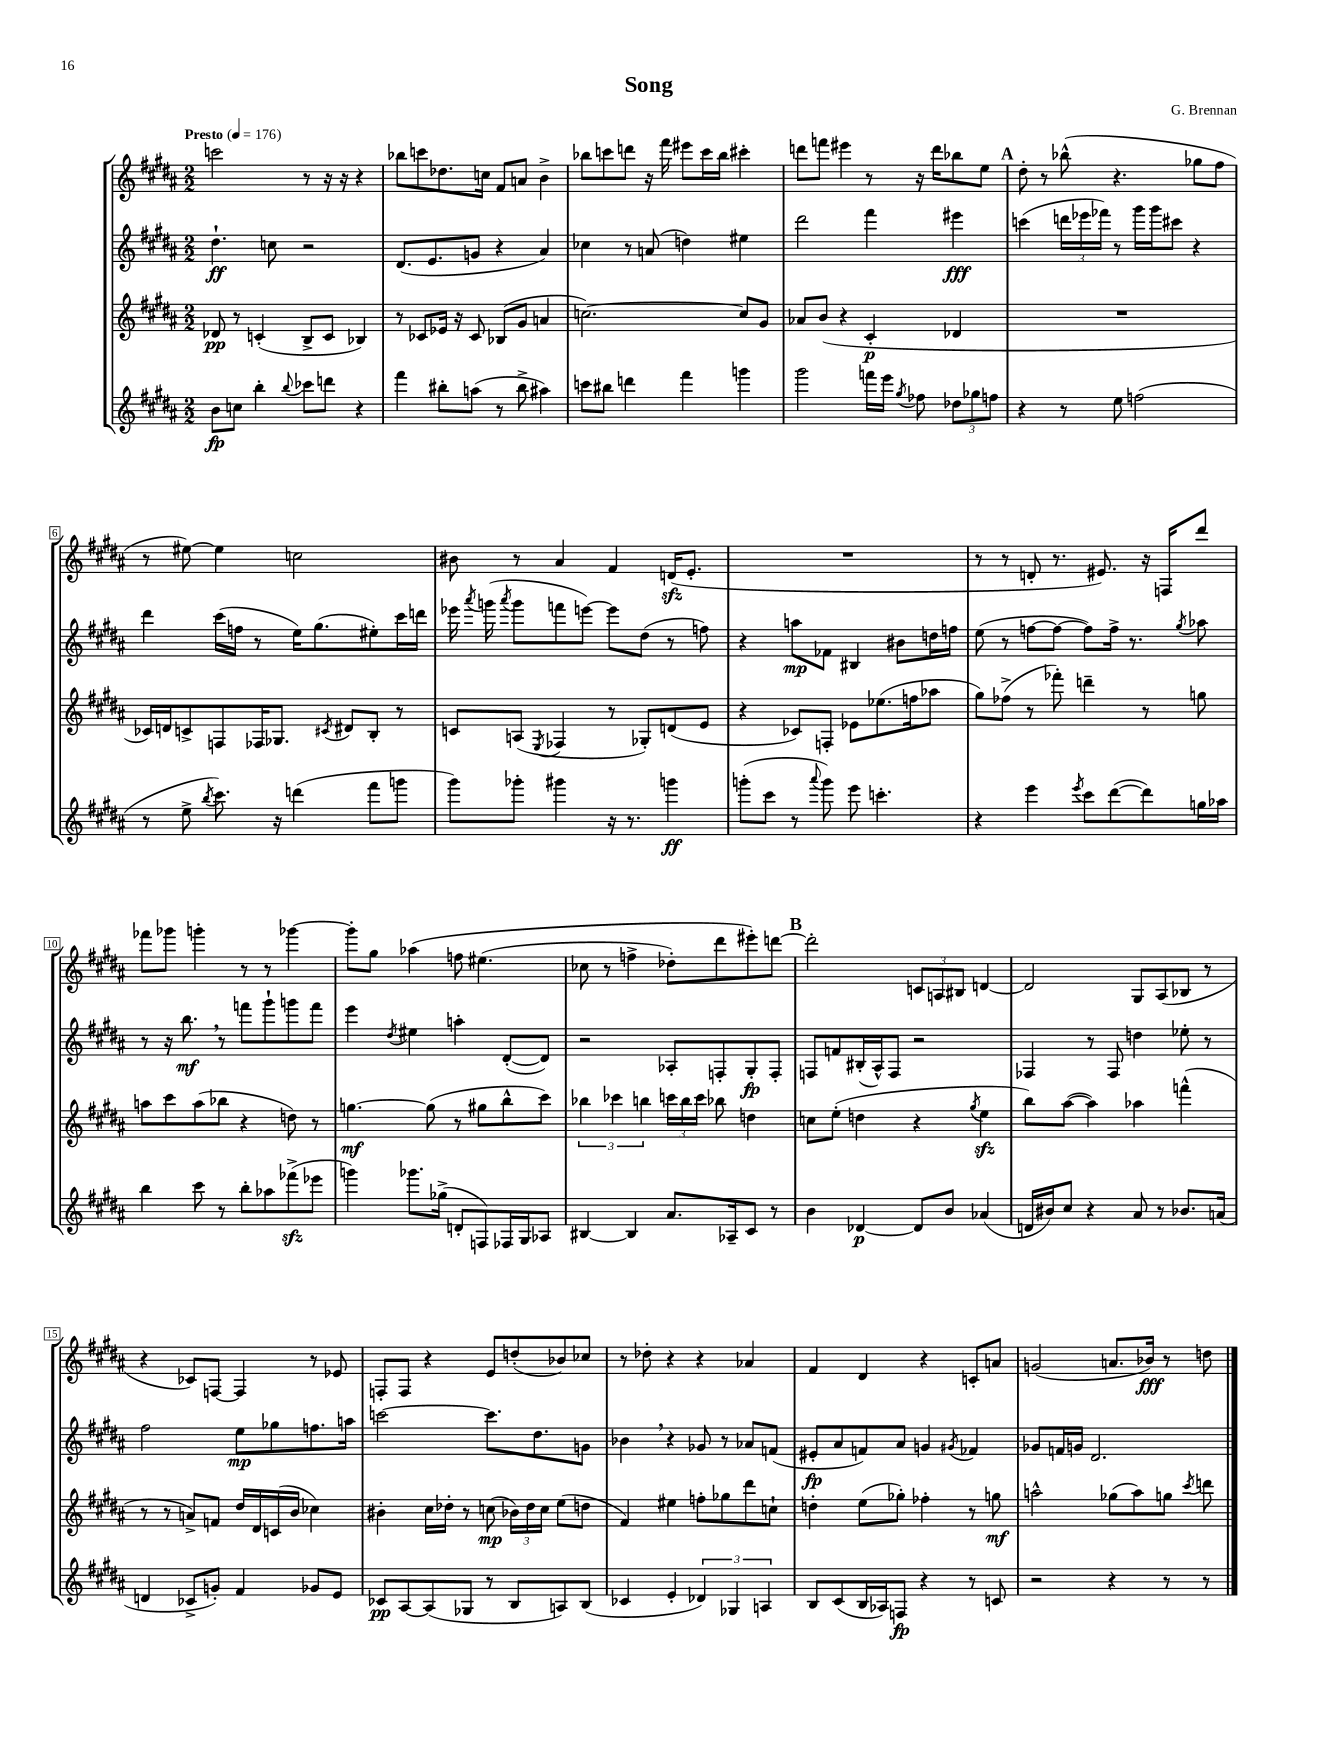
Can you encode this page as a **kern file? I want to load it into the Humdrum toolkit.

**kern	**dynam	**kern	**dynam	**kern	**dynam	**kern	**dynam
*part4	*part4	*part3	*part3	*part2	*part2	*part1	*part1
*staff4	*staff4	*staff3	*staff3	*staff2	*staff2	*staff1	*staff1
*clefG2	*	*clefG2	*	*clefG2	*	*clefG2	*
*k[f#c#g#d#a#]	*	*k[f#c#g#d#a#]	*	*k[f#c#g#d#a#]	*	*k[f#c#g#d#a#]	*
*M2/2	*	*M2/2	*	*M2/2	*	*M2/2	*
*MM176	*	*MM176	*	*MM176	*	*MM176	*
=1	=1	=1	=1	=1	=1	=1	=1
!	!	!	!	!	!	!LO:TX:a:B:t=Presto	!
8b\L	fp	8d-X/	pp	4.dd#`\	ff	2cccn\	.
8ccn\J	.	8r	.	.	.	.	.
4bb'\	.	(4cn'/	.	.	.	.	.
.	.	.	.	8ccn\	.	.	.
8qqbb/	.	.	.	.	.	.	.
8ccc-X\L	.	8B^/L	.	2r	.	8r	.
8dddn\J	.	8c/J	.	.	.	16r	.
.	.	.	.	.	.	16r	.
4r	.	4B-X/)	.	.	.	4r	.
=2	=2	=2	=2	=2	=2	=2	=2
4fff#\	.	8r	.	(8.d#/L	.	8bb-X\L	.
.	.	8c-X/L	.	.	.	8cccn\	.
.	.	.	.	8.e/	.	.	.
8bb#X'\L	.	16e-X/Jk	.	.	.	8.dd-X\	.
.	.	16r	.	.	.	.	.
(8aan\J	.	8c-/	.	8gn/J	.	.	.
.	.	.	.	.	.	16ccn\Jk	.
8r	.	(8B-X/L	.	4r	.	8f#/L	.
8bb#^\	.	8g#/J	.	.	.	8an/J	.
4aa#X\)	.	4an/	.	4a#/)	.	4b^\	.
=3	=3	=3	=3	=3	=3	=3	=3
8cccn\L	.	[2.ccn\)	.	4cc-X\	.	8bb-X\L	.
8bb#X\J	.	.	.	.	.	8cccn\	.
4dddn\	.	.	.	8r	.	8dddn\J	.
.	.	.	.	(8an/	.	16r	.
.	.	.	.	.	.	16fff#\	.
4fff#\	.	.	.	4ddn\)	.	8eee#X\L	.
.	.	.	.	.	.	16ccc\L	.
.	.	.	.	.	.	16bb-\JJ	.
4gggn\	.	8cc/L]	.	4ee#X\	.	4ccc#X'\	.
.	.	8g#/J	.	.	.	.	.
=4	=4	=4	=4	=4	=4	=4	=4
2ggg#\	.	8a-X/L	.	2ddd#\	.	8dddn\L	.
.	.	(8b/J	.	.	.	8fffn\J	.
.	.	4r	.	.	.	4eee#X\	.
16fffn\LL	.	4c#'/	p	4fff#\	.	8r	.
16eee\JJ	.	.	.	.	.	.	.
8qgg#/	.	.	.	.	.	.	.
8ff-X\	.	.	.	.	.	16r	.
.	.	.	.	.	.	16ddd\KL	.
12dd-X\L	.	4d-X/	.	4eee#X\	fff	8bb-X\	.
12gg-X\	.	.	.	.	.	.	.
.	.	.	.	.	.	8ee\J	.
12ffn\J	.	.	.	.	.	.	.
!!LO:REH:place=s1:t=A
=5	=5	=5	=5	=5	=5	=5	=5
4r	.	1r	.	(4cccn\	.	8dd#'\	.
.	.	.	.	.	.	8r	.
8r	.	.	.	24dddn\LL	.	(8bb-X^^\	.
.	.	.	.	24eee-X\	.	.	.
.	.	.	.	24fff-X\JJ)	.	.	.
8ee\	.	.	.	8r	.	4.r	.
(2ffn\	.	.	.	16ggg#\LL	.	.	.
.	.	.	.	16ggg#\J	.	.	.
.	.	.	.	8ccc#X\J	.	.	.
.	.	.	.	4r	.	8gg-X\L	.
.	.	.	.	.	.	8ff#\J	.
!!LO:LB:g=z
=6	=6	=6	=6	=6	=6	=6	=6
8r	.	16c-X/LL)	.	4ddd#\	.	8r	.
.	.	16dn/J	.	.	.	.	.
8ee^\	.	8cn^/	.	.	.	[8ee#X\)	.
8qbb/	.	.	.	.	.	.	.
8.ccc#\)	.	8Fn/	.	(16ccc#\LL	.	4ee#\]	.
.	.	.	.	16ffn\JJ	.	.	.
.	.	16F-X/K	.	8r	.	.	.
16r	.	8.G-X/J	.	.	.	.	.
(4dddn\	.	.	.	16ee\KL)	.	2ccn\	.
.	.	.	.	(8.gg#\	.	.	.
.	.	8qc#X/	.	.	.	.	.
.	.	8d#X/L	.	.	.	.	.
8fff#\L	.	8B'/J	.	8ee#X'\)	.	.	.
8gggn\J	.	8r	.	16ccc#\L	.	.	.
.	.	.	.	16dddn\JJ	.	.	.
=7	=7	=7	=7	=7	=7	=7	=7
8ggg#\L)	.	8cn/L	.	16eee-X\	.	8b#X\	.
.	.	.	.	8qaaa#/	.	.	.
.	.	.	.	(16gggn\	.	.	.
.	.	.	.	8qaaa#/	.	.	.
8ggg-X'\J	.	(8An/J	.	8ggg\L	.	8r	.
.	.	8qE/	.	.	.	.	.
4ggg#X\	.	4F-X/	.	8fffn\	.	4a#/	.
.	.	.	.	[8eeen\J)	.	.	.
16r	.	8r	.	8eee\L]	.	4f#/	.
8.r	.	.	.	.	.	.	.
.	.	8G-X'/L)	.	(8dd#\J	.	.	.
4gggn\	ff	(8dn/	.	8r	.	(16dnzz/KL	.
.	.	.	.	.	.	8.e'/J	.
.	.	8e/J	.	8ffn\)	.	.	.
=8	=8	=8	=8	=8	=8	=8	=8
(8gggn'\L	.	4r	.	4r	.	1r	.
8ccc#\J	.	.	.	.	.	.	.
8r	.	8c-X/L)	.	8aan\L	mp	.	.
8qqaaa#/	.	.	.	.	.	.	.
8ggg\)	.	8Fn'/J	.	8f-X\J	.	.	.
8eee\	.	8e-X\L	.	4B#X/	.	.	.
4.cccn'\	.	(8.ee-X\	.	.	.	.	.
.	.	.	.	8b#X\L	.	.	.
.	.	16ffn\k	.	.	.	.	.
.	.	8aa-X\J	.	16ddn\L	.	.	.
.	.	.	.	16ffn\JJ	.	.	.
=9	=9	=9	=9	=9	=9	=9	=9
4r	.	8gg#\L)	.	(8ee\	.	8r	.
.	.	(8ff-X^\J	.	8r	.	8r	.
4eee\	.	8r	.	[8ffn\L	.	8dn'/	.
.	.	8fff-X'\)	.	8ff\J_	.	8.r	.
8qeee/	.	.	.	.	.	.	.
8ccc#\L	.	4dddn~\	.	8ff\L])	.	.	.
.	.	.	.	.	.	8.e#X/)	.
([8ddd#\	.	.	.	16ff^\Jk	.	.	.
.	.	.	.	8.r	.	.	.
8ddd#\])	.	8r	.	.	.	16r	.
.	.	.	.	.	.	16Fn/KL	.
.	.	.	.	8qgg#/	.	.	.
16ggn\L	.	8ggn\	.	8aa-X\	.	8ddd#/J	.
16aa-X\JJ	.	.	.	.	.	.	.
!!LO:LB:g=z
=10	=10	=10	=10	=10	=10	=10	=10
4bb\	.	8aan\L	.	8r	.	8fff-X\L	.
.	.	8ccc#\	.	16r	.	8ggg-X\J	.
.	.	.	.	8.bb,\	mf	.	.
8ccc#\	.	(8aa\	.	.	.	4gggn'\	.
8r	.	8bb-X\J	.	8r	.	.	.
8bb'\L	.	4r	.	8fffn\L	.	8r	.
8aa-X\	.	.	.	8ggg#`\	.	8r	.
(8fff-Xzz^\	.	8ddn\)	.	8gggn\	.	[4ggg-X\	.
8eee-X\J	.	8r	.	8fff\J	.	.	.
=11	=11	=11	=11	=11	=11	=11	=11
4gggn\)	.	[4.ggn\	mf	4eee\	.	8ggg-'\L]	.
.	.	.	.	.	.	8gg#\J	.
.	.	.	.	8qdd#/	.	.	.
8.ggg-X\L	.	.	.	4ee#X\	.	(4aa-X\	.
.	.	(8gg\]	.	.	.	.	.
(16gg-X^\Jk	.	.	.	.	.	.	.
8dn'/L	.	8r	.	4aan'\	.	8ffn\	.
8Fn/)	.	8gg#X\L	.	.	.	(4.ee#X\	.
16F-X/L	.	8bb^^\	.	([8d#'/L	.	.	.
16G#/J	.	.	.	.	.	.	.
8A-X/J	.	8ccc#\J)	.	8d#/J])	.	.	.
=12	=12	=12	=12	=12	=12	=12	=12
[4B#X/	.	6bb-X\	.	2r	.	8cc-X\	.
.	.	.	.	.	.	8r	.
.	.	6ccc-X\	.	.	.	.	.
4B#/]	.	.	.	.	.	4ffn^\	.
.	.	6bbn\	.	.	.	.	.
8.a#/L	.	24cccn\LL	.	8A-X'/L	.	8dd-X'\L)	.
.	.	24bb\	.	.	.	.	.
.	.	24ccc\JJ	.	.	.	.	.
.	.	8bb-X\	.	8Fn'/	.	8ddd#\	.
16A-X~/k	.	.	.	.	.	.	.
8c#/J	.	4ddn\	.	8G#'/	fp	8eee#X'\)	.
8r	.	.	.	8F'/J	.	[8dddn\J	.
!!LO:REH:place=s1:t=B
=13	=13	=13	=13	=13	=13	=13	=13
4b\	.	8ccn\L	.	8Fn/L	.	2ddd'\]	.
.	.	(8ee'\J	.	8fn/	.	.	.
[4d-X/	p	4ddn\	.	(16B#X'/L	.	.	.
.	.	.	.	16A#^^/J)	.	.	.
.	.	.	.	8F/J	.	.	.
8d-/L]	.	4r	.	2r	.	12cn/L	.
.	.	.	.	.	.	12An/	.
8b/J	.	.	.	.	.	.	.
.	.	.	.	.	.	12B#X/J	.
.	.	8qgg#/	.	.	.	.	.
(4a-X/	.	4eezz\	.	.	.	[4dn/	.
=14	=14	=14	=14	=14	=14	=14	=14
16dn/LL	.	8bb\L)	.	4F-X/	.	2d/]	.
16b#X/J)	.	.	.	.	.	.	.
8cc#/J	.	([8aa#\J	.	.	.	.	.
4r	.	4aa#\])	.	8r	.	.	.
.	.	.	.	8F-/	.	.	.
8a#/	.	4aa-X\	.	4ddn\	.	8G#/L	.
8r	.	.	.	.	.	(8A#/	.
8.b-X/L	.	(4fffn^^\	.	8ee-X'\	.	8B-X/J	.
.	.	.	.	8r	.	8r	.
(16an/Jk	.	.	.	.	.	.	.
!!LO:LB:g=z
=15	=15	=15	=15	=15	=15	=15	=15
4dn/	.	8r	.	2ff#\	.	4r	.
.	.	8r	.	.	.	.	.
8c-X^/L	.	8an^/L)	.	.	.	8c-X/L)	.
8gn'/J)	.	8fn/J	.	.	.	[8Fn/J	.
4f#/	.	16dd#/LL	.	8ee\L	mp	4F/]	.
.	.	16d#/	.	.	.	.	.
.	.	(16cn/	.	8gg-X\	.	.	.
.	.	16b/JJ	.	.	.	.	.
8g-X/L	.	4cc-X\)	.	8.ffn\	.	8r	.
8e/J	.	.	.	.	.	8e-X/	.
.	.	.	.	16aan\Jk	.	.	.
=16	=16	=16	=16	=16	=16	=16	=16
8c-X/L	pp	4b#X'\	.	[2cccn\	.	8Fn'/L	.
[8A#/	.	.	.	.	.	8F/J	.
(8A#/]	.	16cc#\LL	.	.	.	4r	.
.	.	16dd-X'\JJ	.	.	.	.	.
8G-X/J	.	8r	.	.	.	.	.
8r	.	(8ccn\	mp	8.ccc\L]	.	8e/L	.
8B/L	.	24b-X\LL)	.	.	.	(8ddn'/	.
.	.	24dd-\	.	.	.	.	.
.	.	.	.	8.dd#\	.	.	.
.	.	24cc\JJ	.	.	.	.	.
8An/)	.	(8ee\L	.	.	.	8b-X/)	.
(8B/J	.	8ddn\J	.	8gn\J	.	8cc-X/J	.
=17	=17	=17	=17	=17	=17	=17	=17
4c-X/	.	4f#/)	.	4b-X,\	.	8r	.
.	.	.	.	.	.	8dd-X'\	.
4e'/	.	4ee#X\	.	4r	.	4r	.
6d-X/)	.	8ffn'\L	.	8g-X/	.	4r	.
.	.	8gg-X\	.	8r	.	.	.
6G-X/	.	.	.	.	.	.	.
.	.	8ddd#\	.	8a-X/L	.	4a-X/	.
6An/	.	.	.	.	.	.	.
.	.	8ccn`\J	.	(8fn/J	.	.	.
=18	=18	=18	=18	=18	=18	=18	=18
8B/L	.	4ddn'\	.	8e#X'/L	fp	4f#/	.
(8c#/	.	.	.	8a#/	.	.	.
16B/L	.	(8ee\L	.	8fn/)	.	4d#/	.
16A-X/J)	.	.	.	.	.	.	.
8Fn/J	fp	8gg-X'\J)	.	8a#/J	.	.	.
4r	.	4ff-X'\	.	4gn/	.	4r	.
.	.	.	.	8qg#X/	.	.	.
8r	.	8r	.	4f-X/	.	8cn'/L	.
8cn/	.	8ggn\	mf	.	.	8an/J	.
=19	=19	=19	=19	=19	=19	=19	=19
2r	.	2aan^^\	.	8g-X/L	.	(2gn/	.
.	.	.	.	16fn/L	.	.	.
.	.	.	.	16gn/JJ	.	.	.
.	.	.	.	2.d#/	.	.	.
4r	.	(8gg-X\L	.	.	.	8.an/L	.
.	.	8aa\)	.	.	.	.	.
.	.	.	.	.	.	16b-X/Jk)	fff
8r	.	8ggn\J	.	.	.	8r	.
.	.	8qccc#/	.	.	.	.	.
8r	.	8dddn\	.	.	.	8ddn\	.
==	==	==	==	==	==	==	==
*-	*-	*-	*-	*-	*-	*-	*-
